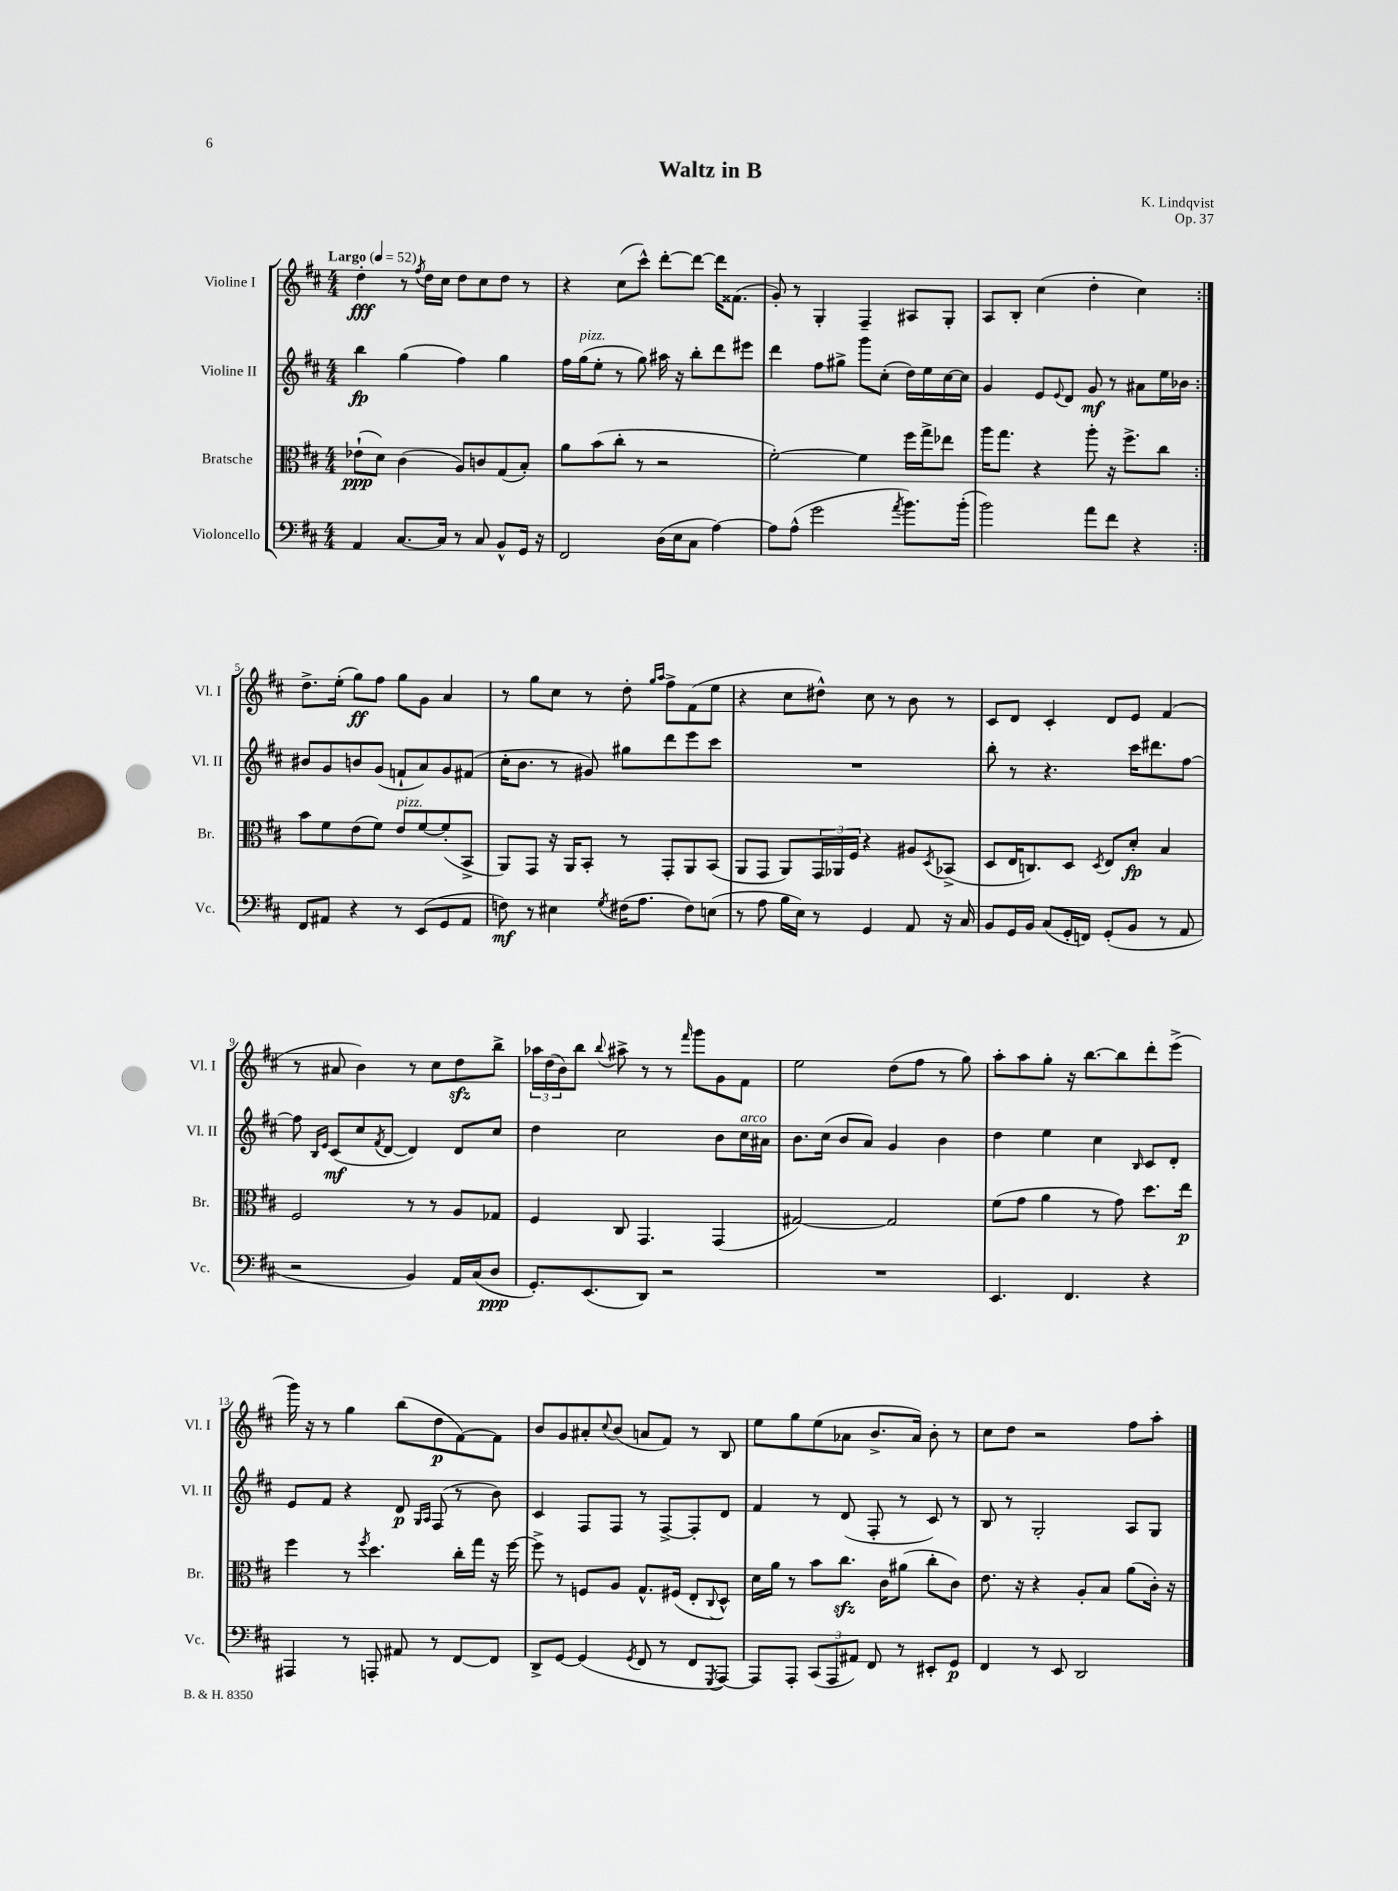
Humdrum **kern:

**kern	**dynam	**kern	**dynam	**kern	**dynam	**kern	**dynam
*part4	*part4	*part3	*part3	*part2	*part2	*part1	*part1
*staff4	*staff4	*staff3	*staff3	*staff2	*staff2	*staff1	*staff1
*I"Violoncello	*	*I"Bratsche	*	*I"Violine II	*	*I"Violine I	*
*I'Vc.	*	*I'Br.	*	*I'Vl. II	*	*I'Vl. I	*
*clefF4	*	*clefC3	*	*clefG2	*	*clefG2	*
*k[f#c#]	*	*k[f#c#]	*	*k[f#c#]	*	*k[f#c#]	*
*M4/4	*	*M4/4	*	*M4/4	*	*M4/4	*
*MM52	*	*MM52	*	*MM52	*	*MM52	*
=1	=1	=1	=1	=1	=1	=1	=1
!	!	!	!	!	!	!LO:TX:a:B:t=Largo	!
4AA/	.	(8e-X`\L	ppp	4bb\	fp	4dd'\	fff
.	.	8d\J)	.	.	.	.	.
[8.C#/L	.	(4c#\	.	(4gg\	.	8r	.
.	.	.	.	.	.	8qff#/	.
.	.	.	.	.	.	16dd\LL	.
16C#/Jk]	.	.	.	.	.	16cc#\JJ	.
8r	.	8A/L)	.	4ff#\)	.	8dd\L	.
8C#/	.	8cn/	.	.	.	8cc#\	.
8BB^^/L	.	(8G/	.	4gg\	.	8dd\J	.
16GG/Jk	.	8B'/J)	.	.	.	8r	.
16r	.	.	.	.	.	.	.
=2	=2	=2	=2	=2	=2	=2	=2
2FF#/	.	8a\L	.	16ff#\LL	.	4r	.
!	!	!	!	!LO:TX:a:i:t=pizz.	!	!	!
.	.	.	.	(16gg\J	.	.	.
.	.	(8b\	.	8ee'\J	.	.	.
.	.	8cc#'\J	.	8r	.	(8cc#\L	.
.	.	8r	.	8gg\)	.	8ccc#^^\J)	.
(16D\LL	.	2r	.	16aa#X\	.	[8ddd'\L	.
16E\J	.	.	.	16r	.	.	.
8C#\J	.	.	.	8bb'\L	.	8ddd\J_	.
[4A\)	.	.	.	8ddd\	.	16ddd\KL]	.
.	.	.	.	.	.	(8.f##X\J	.
.	.	.	.	8eee#X\J	.	.	.
=3	=3	=3	=3	=3	=3	=3	=3
8A\L]	.	[2f#'\)	.	4ddd\	.	8g'/)	.
(8A^^\J	.	.	.	.	.	8r	.
2g\	.	.	.	8ff#\L	.	4G'/	.
.	.	.	.	8gg#X^\J	.	.	.
.	.	4f#\]	.	8ggg\L	.	4F#~/	.
.	.	.	.	(8cc#'\J	.	.	.
8qa/	.	.	.	.	.	.	.
8.b\L)	.	16ff#\LL	.	16dd\LL)	.	8A#X/L	.
.	.	16gg^\J	.	16ee\	.	.	.
.	.	8ee-X\J	.	[16cc#\	.	8G'/J	.
(16b'\Jk	.	.	.	16cc#\JJ]	.	.	.
=4	=4	=4	=4	=4	=4	=4	=4
2b\)	.	16aa\KL	.	4g/	.	8A/L	.
.	.	8.gg\J	.	.	.	.	.
.	.	.	.	.	.	8B'/J	.
.	.	4r	.	8e/L	.	(4cc#\	.
.	.	.	.	8qqe/	.	.	.
.	.	.	.	8d/J	.	.	.
8a\L	.	8aa'\	.	8g/	mf	4dd'\	.
8f#\J	.	16r	.	8r	.	.	.
.	.	8.ff#^\L	.	.	.	.	.
4r	.	.	.	8a#X\L	.	4cc#\)	.
.	.	8cc#\J	.	16ee\L	.	.	.
.	.	.	.	16b-X\JJ	.	.	.
!!LO:LB:g=z
=5:|!	=5:|!	=5:|!	=5:|!	=5:|!	=5:|!	=5:|!	=5:|!
8FF#/L	.	8b\L	.	8b#X/L	.	8.dd^\L	.
8AA#X/J	.	8f#\	.	8g/	.	.	.
.	.	.	.	.	.	(16ee'\Jk	.
4r	.	(8e\	.	8bn/	.	8gg\L)	ff
.	.	8f#\J)	.	(8g/J	.	8ff#\J	.
!	!	!LO:TX:a:i:t=pizz.	!	!	!	!	!
8r	.	8e/L	.	8fn`/L	.	8gg\L	.
(8EE/L	.	[8f#/	.	8a/)	.	8g\J	.
8GG/	.	(8f#'/]	.	8g/	.	4a/	.
8AA#/J	.	8BB^/J	.	(8f#X/J	.	.	.
=6	=6	=6	=6	=6	=6	=6	=6
8Fn\)	mf	8AA/L)	.	16cc#'\KL	.	8r	.
.	.	.	.	8.b\J	.	.	.
8r	.	8GG/J	.	.	.	8gg\L	.
4E#X\	.	16r	.	8r	.	8cc#\J	.
.	.	16AA/KL	.	.	.	.	.
.	.	8BB'/J	.	8g#X/)	.	8r	.
8qG/	.	.	.	.	.	.	.
(16F#X\KL	.	8r	.	8gg#X\L	.	8dd'\	.
8.A\J	.	.	.	.	.	.	.
.	.	.	.	.	.	16qqgg/LL	.
.	.	.	.	.	.	16qqaa/JJ	.
.	.	8GG'/L	.	8ddd\	.	8ff#^\L	.
8F#\L)	.	8AA/	.	8eee\	.	(8f#\	.
(8En\J	.	(8BB/J	.	8ccc#\J	.	8ee\J	.
=7	=7	=7	=7	=7	=7	=7	=7
8r	.	8AA/L	.	1r	.	4r	.
8A\	.	8GG/J	.	.	.	.	.
16B\LL	.	8AA/L)	.	.	.	8cc#\L	.
16E\JJ)	.	.	.	.	.	.	.
8r	.	24GG/L	.	.	.	8dd#X^^\J)	.
.	.	24AA-X/	.	.	.	.	.
.	.	24F#/JJ	.	.	.	.	.
4GG/	.	4r	.	.	.	8cc#\	.
.	.	.	.	.	.	8r	.
8AA/	.	8A#X/L	.	.	.	8b\	.
.	.	8qD/	.	.	.	.	.
16r	.	(8BB-X^/J	.	.	.	8r	.
16C#/	.	.	.	.	.	.	.
=8	=8	=8	=8	=8	=8	=8	=8
8BB/L	.	8D/L	.	8bb'\	.	8c#/L	.
16GG/L	.	16E/K	.	8r	.	8d/J	.
16BB/JJ	.	8.Cn/)	.	.	.	.	.
(8C#/L	.	.	.	4.r	.	4c#'/	.
16GG'/L	.	8D/J	.	.	.	.	.
16FFn/JJ)	.	.	.	.	.	.	.
.	.	8qD/	.	.	.	.	.
(8GG'/L	.	8E/L	.	.	.	8d/L	.
8BB/J	.	8d'/J	fp	16ccc#\KL	.	8e/J	.
.	.	.	.	8.ddd#X\	.	.	.
8r	.	4B/	.	.	.	(4f#/	.
8AA/	.	.	.	[8ff#\J	.	.	.
!!LO:LB:g=z
=9	=9	=9	=9	=9	=9	=9	=9
2r	.	2F#/	.	8ff#\]	.	8r	.
.	.	.	.	16qqB/LL	.	.	.
.	.	.	.	16qqe/JJ	.	.	.
.	.	.	.	(8c#/L	mf	8a#X/	.
.	.	.	.	8cc#/	.	4b\)	.
.	.	.	.	8qf#/	.	.	.
.	.	.	.	[8d/J	.	.	.
4BB/)	.	8r	.	4d/])	.	8r	.
.	.	8r	.	.	.	8cc#\L	.
16AA/LL	.	8A/L	.	8d/L	.	8ddzz\	.
(16C#/J	.	.	.	.	.	.	.
8D/J	ppp	8G-X/J	.	8cc#/J	.	8bb^\J	.
=10	=10	=10	=10	=10	=10	=10	=10
8.GG'/L)	.	4F#/	.	4dd\	.	24aa-X\LL	.
.	.	.	.	.	.	(24dd\	.
.	.	.	.	.	.	24b\J)	.
.	.	.	.	.	.	8bb\J	.
(8.EE/	.	.	.	.	.	.	.
.	.	.	.	.	.	8qqbb/	.
.	.	8C#/	.	2cc#\	.	8aa#X^\	.
8DD/J)	.	4.GG/	.	.	.	8r	.
2r	.	.	.	.	.	8r	.
.	.	.	.	.	.	16qqfff#/	.
.	.	.	.	.	.	8ggg\L	.
.	.	(4GG/	.	8b\L	.	8g\	.
!	!	!	!	!LO:TX:a:i:t=arco	!	!	!
.	.	.	.	16cc#\L	.	8f#\J	.
.	.	.	.	16a#X\JJ	.	.	.
=11	=11	=11	=11	=11	=11	=11	=11
1r	.	[2G#X/)	.	8.b\L	.	2ee\	.
.	.	.	.	(16cc#\Jk	.	.	.
.	.	.	.	8b/L	.	.	.
.	.	.	.	8a/J)	.	.	.
.	.	2G#/]	.	4g/	.	(8dd\L	.
.	.	.	.	.	.	8ff#\J	.
.	.	.	.	4b\	.	8r	.
.	.	.	.	.	.	8gg\)	.
=12	=12	=12	=12	=12	=12	=12	=12
4.EE/	.	(8f#\L	.	4dd\	.	8aa'\L	.
.	.	8g\J	.	.	.	8aa\	.
.	.	4a\	.	4ee\	.	8gg'\J	.
4.FF#/	.	.	.	.	.	16r	.
.	.	.	.	.	.	[8.bb\L	.
.	.	8r	.	4cc#\	.	.	.
.	.	8g\)	.	.	.	8bb\]	.
.	.	.	.	16qqB/	.	.	.
4r	.	8.dd\L	.	8c#/L	.	8ddd'\	.
.	.	.	.	8d'/J	.	(8eee^\J	.
.	.	16ee\Jk	p	.	.	.	.
!!LO:LB:g=z
=13	=13	=13	=13	=13	=13	=13	=13
4AAA#X/	.	4ff#\	.	8e/L	.	16ggg\)	.
.	.	.	.	.	.	16r	.
.	.	.	.	8f#/J	.	8r	.
8r	.	8r	.	4r	.	4gg\	.
.	.	8qff#/	.	.	.	.	.
8AAAn'/	.	4.dd\	.	.	.	.	.
8AA#X/	.	.	.	8d/	p	(8bb\L	.
.	.	.	.	16qqG/LL	.	.	.
.	.	.	.	16qqA/JJ	.	.	.
8r	.	.	.	(8F#/	.	8dd\	p
[8FF#/L	.	16cc#'\LL	.	8r	.	[8f#\)	.
.	.	16gg\JJ	.	.	.	.	.
8FF#/J]	.	16r	.	8b\)	.	8f#\J]	.
.	.	[16ff#\	.	.	.	.	.
=14	=14	=14	=14	=14	=14	=14	=14
8DD^/L	.	8ff#^\]	.	4c#/	.	8b/L	.
[8GG/J	.	8r	.	.	.	8g/	.
(4GG/]	.	8Fn/L	.	8F#/L	.	8a#X'/	.
.	.	.	.	.	.	8qqcc#/	.
.	.	8A/J	.	8F#/J	.	(8b/J	.
8qGG/	.	.	.	.	.	.	.
8FF#/	.	8.G^^/L	.	8r	.	8an/L	.
8r	.	.	.	[8F#^/L	.	8f#/J)	.
.	.	(16F#X/Jk	.	.	.	.	.
8FF#/L	.	8E'/L	.	8F#'/]	.	8r	.
8qGGG/	.	8qqC#/	.	.	.	.	.
[8AAA/J)	.	8D^^/J)	.	8d/J	.	8B/	.
=15	=15	=15	=15	=15	=15	=15	=15
8AAA/L]	.	16d\LL	.	4f#/	.	8ee\L	.
.	.	16a\JJ	.	.	.	.	.
8AAA'/J	.	8r	.	.	.	8gg\	.
(12CC#/L	.	8b\L	.	8r	.	(8ee\	.
12AAA/	.	.	.	.	.	.	.
.	.	8.cc#zz\J	.	(8d/	.	8a-X\J	.
12AA#X/J)	.	.	.	.	.	.	.
8FF#/	.	.	.	8F#'/	.	8.b^/L	.
.	.	16c#\KL	.	.	.	.	.
8r	.	(8a#X\J	.	8r	.	.	.
.	.	.	.	.	.	16a-/Jk)	.
8EE#X'/L	.	8cc#'\L	.	8c#/)	.	8b'\	.
8GG/J	p	8c#\J)	.	8r	.	8r	.
=16	=16	=16	=16	=16	=16	=16	=16
4FF#/	.	8.e\	.	8B/	.	8cc#\L	.
.	.	.	.	8r	.	8dd\J	.
.	.	16r	.	.	.	.	.
8r	.	4r	.	2G'/	.	2r	.
8EE/	.	.	.	.	.	.	.
2DD/	.	8A'/L	.	.	.	.	.
.	.	8B/J	.	.	.	.	.
.	.	(8a\L	.	8A/L	.	8ff#\L	.
.	.	16c#'\Jk)	.	8G/J	.	8aa'\J	.
.	.	16r	.	.	.	.	.
==	==	==	==	==	==	==	==
*-	*-	*-	*-	*-	*-	*-	*-
